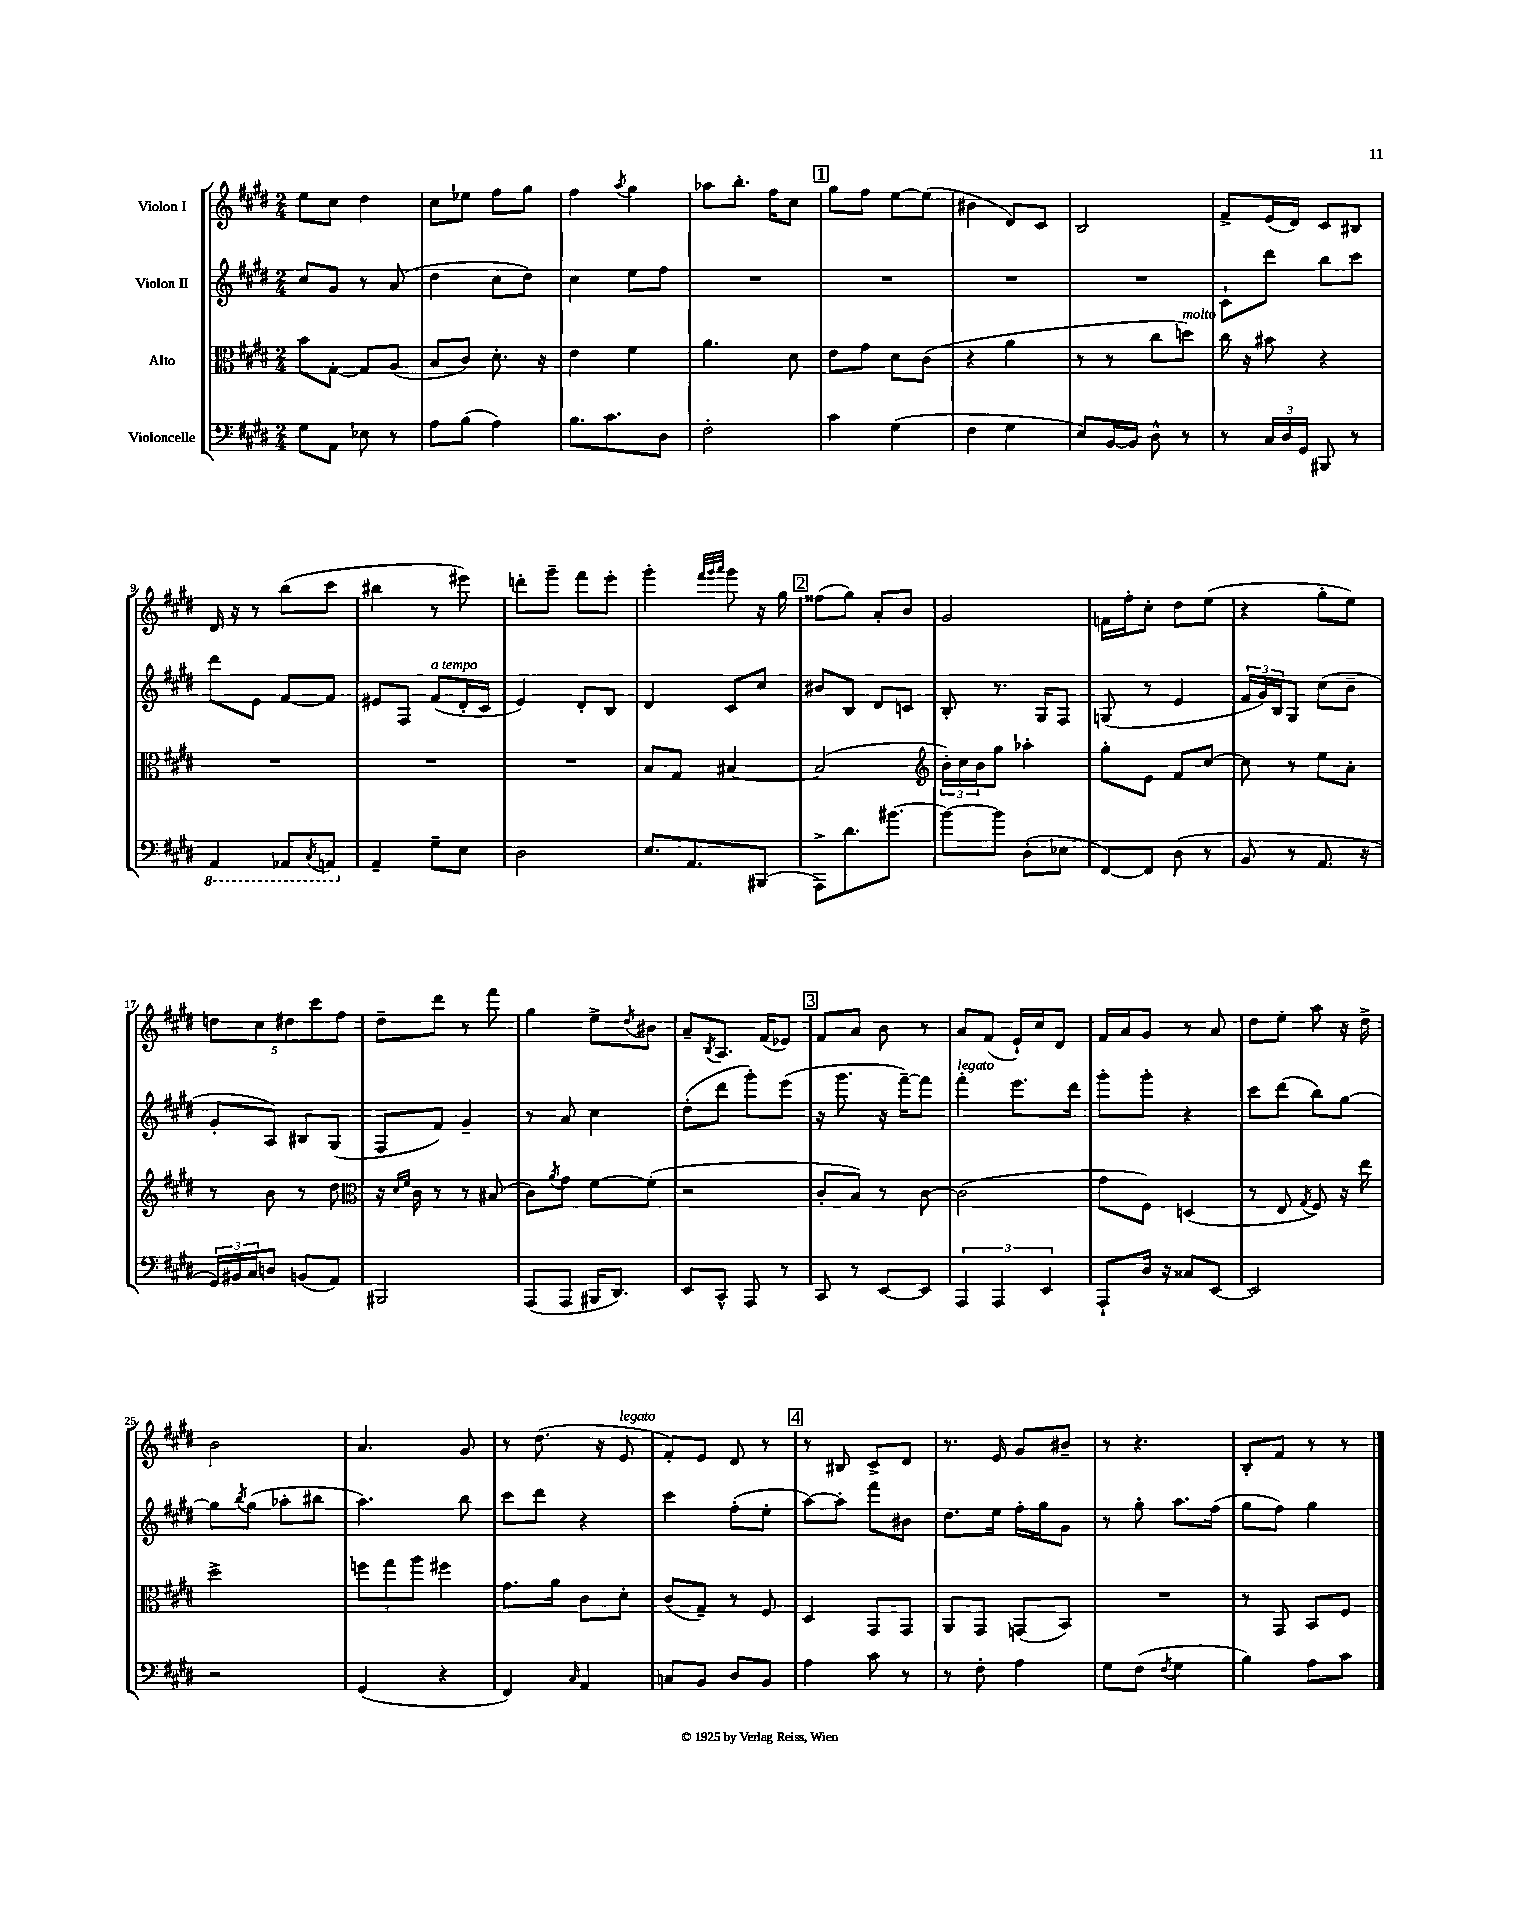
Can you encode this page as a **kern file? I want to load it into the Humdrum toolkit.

**kern	**kern	**kern	**kern
*staff4	*staff3	*staff2	*staff1
*clefF4	*clefC3	*clefG2	*clefG2
*k[f#c#g#d#]	*k[f#c#g#d#]	*k[f#c#g#d#]	*k[f#c#g#d#]
*M2/4	*M2/4	*M2/4	*M2/4
8G#\L	8b\L	8cc#/L	8ee\L
8AA\J	[8G#'\J	8g#/J	8cc#\J
8E-\	8G#/]L	8r	4dd#\
8r	(8A/J	(8a/	.
=	=	=	=
8A\L	8B/L	4dd#\	8cc#\L
(8B\J	8c#/J)	.	8ee-\J
4A\)	8.d#'\	8cc#\L	8ff#\L
.	.	8dd#\J)	8gg#\J
.	16r	.	.
=	=	=	=
8.B\L	4e\	4cc#\	4ff#\
8.c#\	.	.	.
.	.	.	8qaa/
.	4f#\	8ee\L	4gg#\
8D#\J	.	8ff#\J	.
=	=	=	=
2F#'\	4.a\	2r	8aa-\L
.	.	.	8.bb'\J
.	.	.	16ff#\LK
.	8d#\	.	8cc#\J
=	=	=	=
4c#\	8e\L	2r	8gg#\L
.	8g#\J	.	8ff#\J
(4G#\	8d#\L	.	[8ee\L
.	(8c#\J	.	(8ee\]J
=	=	=	=
4F#\	4r	2r	4b#\
4G#\	4a\	.	8d#/L)
.	.	.	8c#/J
=	=	=	=
8E/L)	8r	2r	2B/
[16BB/L	8r	.	.
16BB/]JJ	.	.	.
8D#^^\	8cc#\L	.	.
8r	8dd\J)	.	.
=	=	=	=
8r	16cc#\	8c#`\L	8f#^/L
.	16r	.	.
24C#/LL	8b#\	8ddd#\J	(16e/L
24D#/	.	.	.
.	.	.	16d#/JJ)
24GG#/JJ	.	.	.
8BBB#/	4r	8bb\L	8c#/L
8r	.	8ccc#\J	8B#/J
=	=	=	=
4AAA/	2r	8ddd#\L	16d#/
.	.	.	16r
.	.	8e\J	8r
8AAA-/L	.	[8f#/L	(8bb\L
8qCC#/	.	.	.
8AAA/J	.	8f#/]J	8ccc#\J
=	=	=	=
4AA~/	2r	8e#/L	4bb#\
.	.	8F#/J	.
8G#~\L	.	(8f#/L	8r
8E\J	.	16d#'/L	8eee#\)
.	.	16c#/JJ	.
=	=	=	=
2D#\	2r	4e/)	8ddd'\L
.	.	.	8ggg#~\J
.	.	8d#'/L	8fff#\L
.	.	8B/J	8eee'\J
=	=	=	=
8.E/L	8B/L	4d#/	4ggg#'\
.	8G#/J	.	.
8.AA/	.	.	.
.	.	.	32qqfff#/LLL
.	.	.	32qqggg#/
.	.	.	32qqaaa/JJJ
.	[4B#/	8c#/L	8ggg#\
(8BBB#/J	.	8cc#/J	16r
.	.	.	16gg#\
=	=	=	=
8AAA^\L)	(2B#/]	8b#/L	(8ff##\L
8.d#\	.	8B/J	8gg#\J)
.	.	8d#/L	8a'/L
[8.b#\J	.	.	.
.	.	8c/J	8b/J
=	=	=	=
*	*clefG2	*	*
8b#\_L	24b'\LL)	8B'/	2g#/
.	24cc#\	.	.
.	24b\J	.	.
8b#\]J	8gg#\J	8.r	.
(8D#'\L	4aa-'\	.	.
.	.	16G#/LK	.
8E-\J	.	8F#/J	.
=	=	=	=
[8FF#/L)	8gg#'\L	(8G/	16f\LL
.	.	.	16ff#'\J
8FF#/]J	8e\J	8r	8cc#'\J
(8D#\	8f#/L	4e/	8dd#\L
8r	[8cc#/J	.	(8ee\J
=	=	=	=
8BB/	8cc#\]	24f#/LL	4r
.	.	24g#/)	.
.	.	24B/J	.
8r	8r	8G#/J	.
8.AA/	8ee\L	(8cc#\L	8gg#'\L
.	8a'\J	8b~\J	8ee\J)
16r	.	.	.
=	=	=	=
24GG#/LL)	8r	8g#'/L	10dd\L
24BB#/	.	.	.
24C#/J	.	.	.
.	.	.	10cc#\
8D/J	8b\	8A/J)	.
.	.	.	10dd#\
(8BB/L	8r	8B#/L	.
.	.	.	10ccc#\
8AA/J)	8dd#\	(8G#/J	.
.	.	.	10ff#\J
=	=	=	=
*	*clefC3	*	*
2BBB#/	16r	8F#/L	8dd#~\L
.	16qqd#/LL	.	.
.	16qqf#/JJ	.	.
.	16c#\	.	.
.	8r	8f#/J)	8ddd#\J
.	8r	4g#~/	8r
.	(8B#/	.	8fff#\
=	=	=	=
(8AAA/L	8c#\L)	8r	4gg#\
.	8qa/	.	.
8AAA/J	8g#\J	8a/	.
16BBB#/LK	[8f#\L	4cc#\	8ee^\L
8.DD#/J)	.	.	.
.	.	.	8qdd#/
.	(8f#'\]J	.	8b#\J
=	=	=	=
8EE/L	2r	(8dd#'\L	8a~/L
.	.	.	8qB/
8CC#^^/J	.	8ddd#\J	8.A/J
8AAA/	.	8ggg#'\L)	.
.	.	.	(16f#/LK
8r	.	(8eee\J	8e-/J)
=	=	=	=
8CC#/	8c#'/L	16r	8f#/L
.	.	8.ggg#\	.
8r	8B/J)	.	8a/J
[8EE/L	8r	16r	8b\
.	.	[16fff#~\LK)	.
8EE/]J	[8c#\	8fff#\]J	8r
=	=	=	=
6AAA/	(2c#\]	4fff#'\	8a/L
.	.	.	(8f#/J
6AAA/	.	.	.
.	.	8.eee\L	16e`/LL)
.	.	.	16cc#/J
6EE/	.	.	.
.	.	.	8d#/J
.	.	16ddd#\Jk	.
=	=	=	=
8AAA`/L	8g#\L	8ggg#'\L	16f#/LL
.	.	.	16a/J
16D#/Jk	8F#\J)	8ggg#'\J	8g#/J
16r	.	.	.
8C##/L	(4D/	4r	8r
[8EE/J	.	.	8a/
=	=	=	=
2EE/]	8r	8ccc#\L	8dd#\L
.	8E/	(8ddd#\J	8ee'\J
.	8qG#/	.	.
.	8F#/)	8bb\L)	8aa\
.	16r	[8gg#\J	16r
.	16ee\	.	16dd#^\
=	=	=	=
2r	2dd#^\	8gg#\]L	2b\
.	.	8qbb/	.
.	.	(8gg#\J	.
.	.	8aa-'\L	.
.	.	8bb#\J	.
=	=	=	=
(4GG#/	12ff\L	4.aa\)	4.a/
.	12gg#\	.	.
.	12aa\J	.	.
4r	4ff#\	.	.
.	.	8bb\	8g#/
=	=	=	=
4FF#/)	8.g#\L	8ccc#\L	8r
.	.	8ddd#\J	(8.dd#\
.	16a\Jk	.	.
16qqC#/	.	.	.
4AA/	8c#\L	4r	.
.	.	.	16r
.	8d#'\J	.	8e/
=	=	=	=
8C/L	(8c#/L	4ccc#\	8f#'/L)
8BB/J	8G#~/J)	.	8e/J
8D#/L	8r	(8ff#'\L	8d#/
8BB/J	8F#/	8ee'\J	8r
=	=	=	=
4A\	4D#/	[8aa\L)	8r
.	.	8aa'\]J	8B#/
8c#\	8GG#/L	8fff#\L	8c#^/L
8r	8GG#/J	8b#\J	8d#/J
=	=	=	=
8r	8AA/L	8.dd#\L	8.r
8F#'\	8GG#/J	.	.
.	.	16ee\Jk	16e/
4A\	(8GG/L	16ff#'\LL	8g#/L
.	.	16gg#\J	.
.	8BB/J)	8g#\J	8b#~/J
=	=	=	=
8G#\L	2r	8r	8r
(8F#\J	.	8gg#'\	4.r
8qF#/	.	.	.
4G#\	.	8.aa\L	.
.	.	(16ff#\Jk	.
=	=	=	=
4B\)	8r	8gg#\L	8B'/L
.	8GG#/	8ff#\J)	8f#/J
8A\L	8BB/L	4gg#\	8r
8c#\J	8F#/J	.	8r
==	==	==	==
*-	*-	*-	*-
